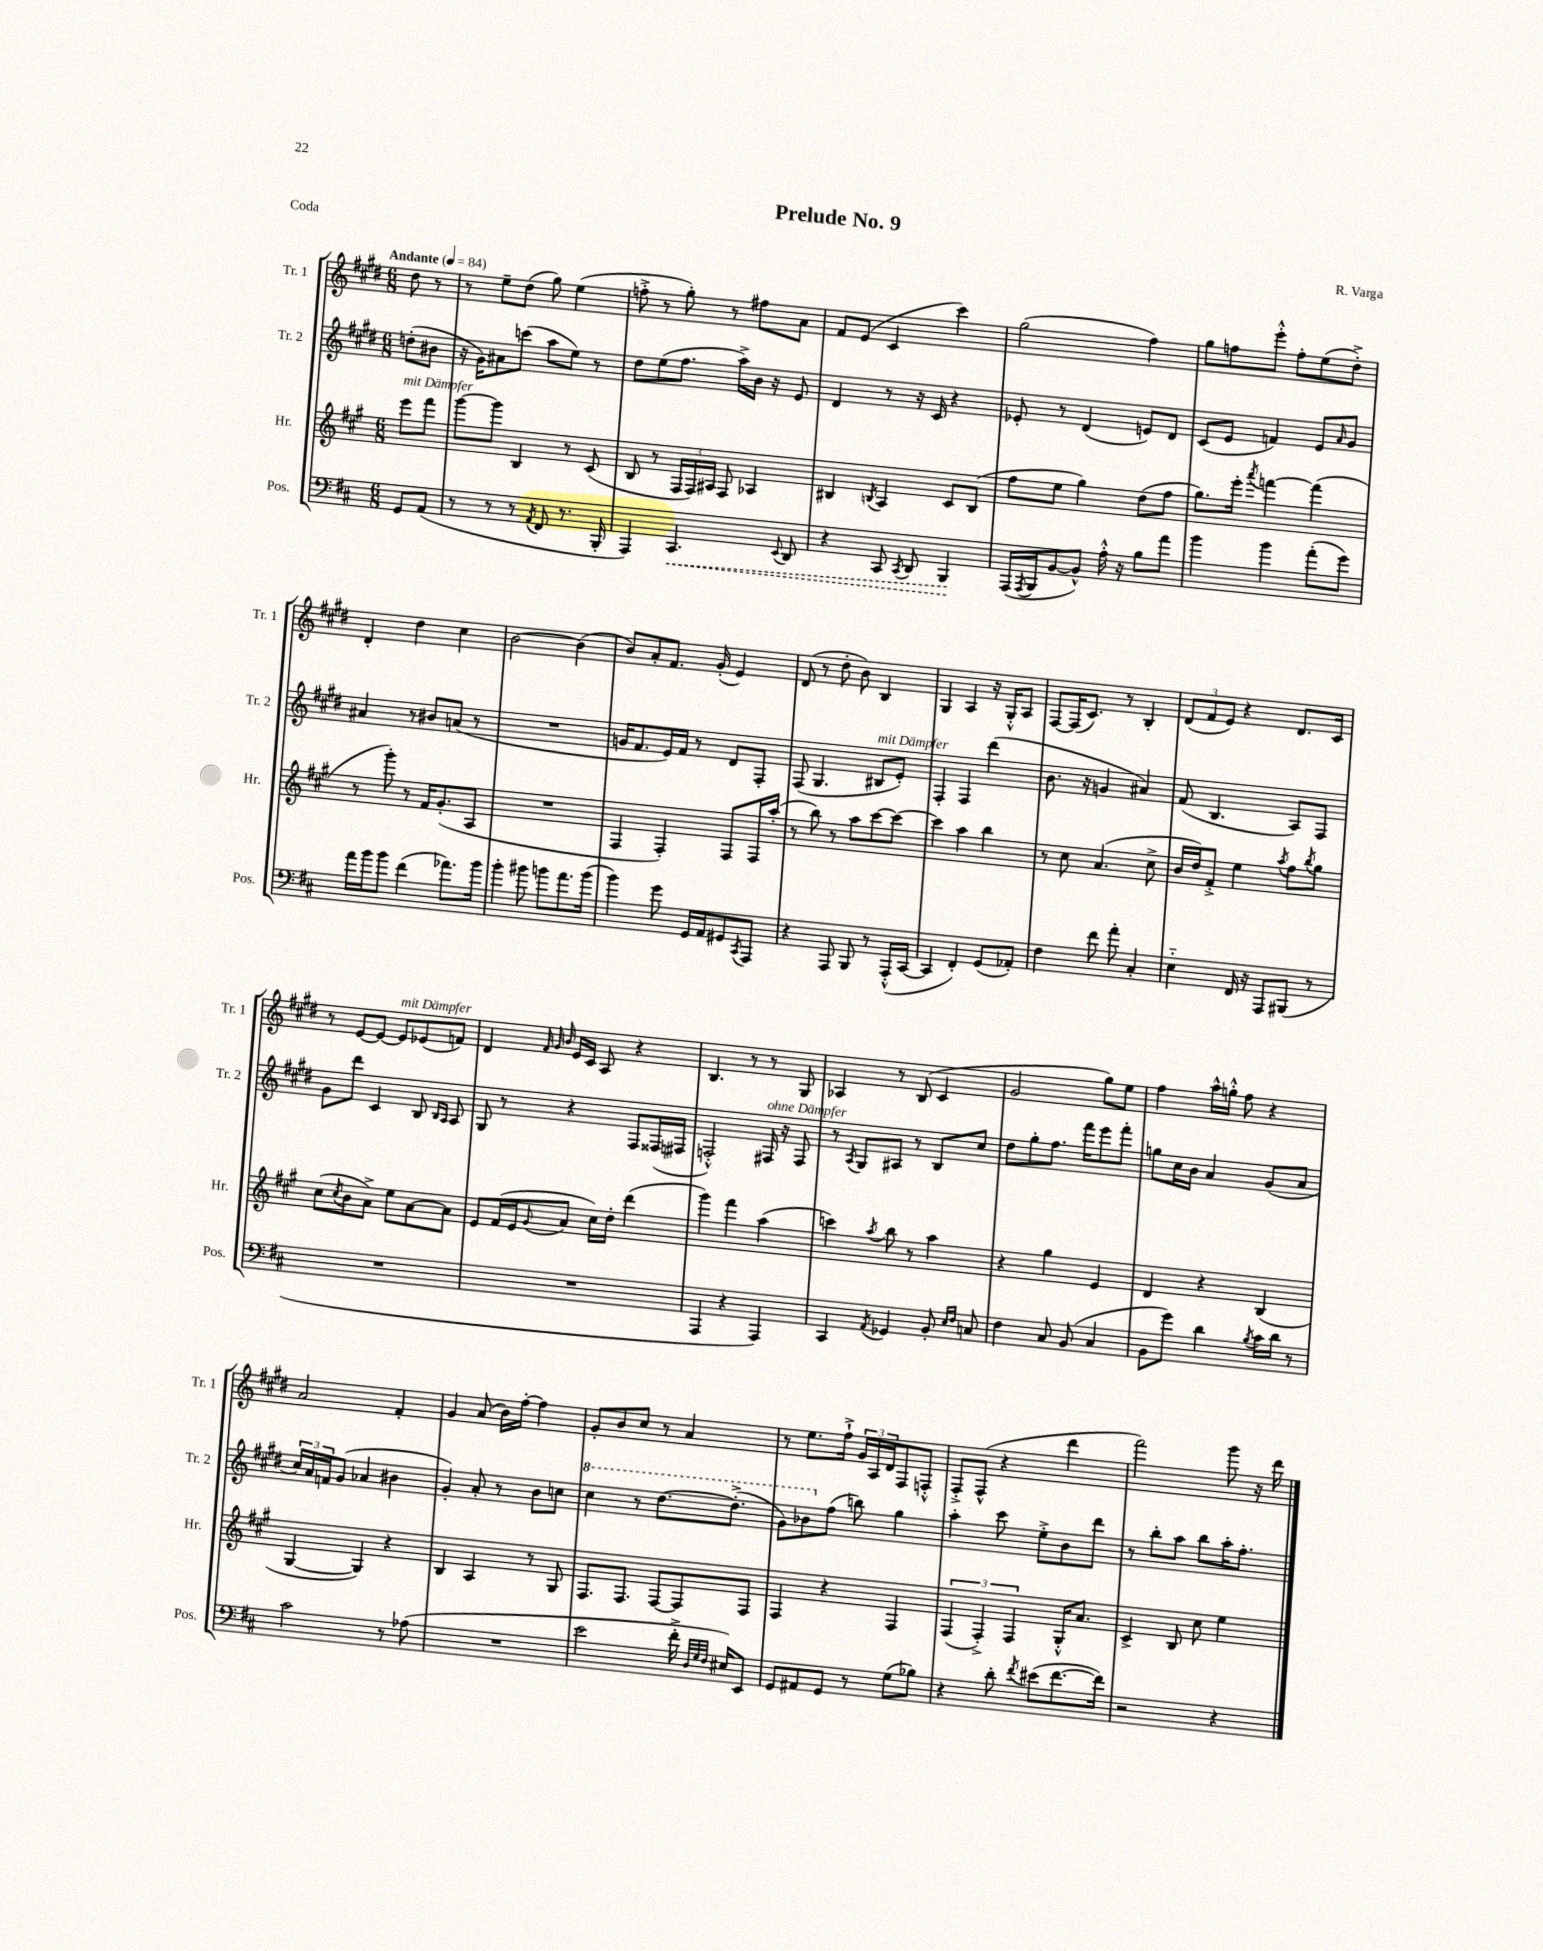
\header { title = "Prelude No. 9" composer = "R. Varga" piece = "Coda" }
<<
\new StaffGroup <<
\new Staff = "s0" \with { instrumentName = "Tr. 1" shortInstrumentName = "Tr. 1" } {
    \clef treble \key e \major \numericTimeSignature \time 6/8 \partial 4 \tempo "Andante" 4 = 84
    dis''8 r8 |
    r8 e''8-- dis''8( gis''8) e''4( |
    f''8-.-> r8 gis''8-.) r8 fis''8 a'8 |
    fis'8 e'8( cis'4 cis'''4) |
    gis''2( fis''4) |
    gis''8 f''8 e'''8-.-^ f''8-. e''8( dis''8-.->) |
    dis'4-. dis''4 cis''4 |
    b'2~ b'4( |
    b'8) a'8-. fis'8. gis'16-.( e'4) |
    dis'8( r8 dis''8-. b'8) b4 |
    gis4 a4 r16 gis16-.-^ a8 |
    fis8~ fis16( cis'8.) r8 b4-. |
    \tuplet 3/2 { dis'8( fis'8 e'8) } r4 dis'8. cis'16 |
    r8 e'8~ e'8~ e'8^\markup { \italic "mit Dämpfer" } ees'8( f'8) |
    dis'4 \grace { fis'32 gis'32 b'32 } e'16 cis'16 a8 r4 |
    b4. r8 r8 gis8 |
    aes4 r8 b8( cis'4 |
    gis'2 gis''8) e''8 |
    fis''4 a''16-^ g''16-.-^ fis''8 r4 |
    a'2 fis'4-. |
    gis'4 a'8( b'16) fis''16~-. fis''4 |
    gis'8-. b'8 cis''8 r8 a'4 |
    r8 e''8. fis''16-!-> \tuplet 3/2 { gis'16 a16 dis'16 } fis8 f8-.-^ |
    fis8-.-> fis8-^( r4 dis'''4 |
    fis'''2) gis'''8 r16 dis'''16 \bar "|." |
}
\new Staff = "s1" \with { instrumentName = "Tr. 2" shortInstrumentName = "Tr. 2" } {
    \clef treble \key e \major \numericTimeSignature \time 6/8 \partial 4
    d''8-.( bis'8 |
    r16 gis'16) ais'8 c'''8( a''8 e''8) r8 |
    dis''8 e''8( fis''8. a''16->) b'16 r16 e'8 |
    dis'4 r8 r16 cis'16 r4 |
    ees'8-. r8 dis'4( e'8) dis'8 |
    cis'8( e'8 f'4) e'8 \grace { a'16 } gis'8 |
    ais'4 r8 bis'8 a'8( r8 |
    R2. |
    g'16 fis'8. e'16) fis'16 r8 dis'8 fis8-. |
    fis8( gis4. bis8^\markup { \italic "mit Dämpfer" } e'8-.) |
    fis4-. fis4 dis'''4( |
    b'8. r16 g'4 ais'4) |
    fis'8( b4. a8) fis8 |
    gis'8 dis'''8 cis'4 b8 \grace { b16 a16 } a8 |
    gis8 r8 r4 fis8 fisis16( fis16 |
    f2-.-^) fis16^\markup { \italic "ohne Dämpfer" } r16 fis8 |
    r8 \acciaccatura { a8 } gis8 ais8 r8 b8 cis''8 |
    dis''8 gis''8-. fis''8. fis'''16 e'''8 fis'''8-. |
    g''8 cis''16 b'16 a'4 gis'8( a'8 |
    \tuplet 3/2 { cis''16) a'16 f'16 } gis'8( aes'4 bis'4 |
    gis'4-.) a'8-. r8 b'8 c''8 |
    \ottava #1 cis'''4 r8 dis'''8.~ dis'''8.-.->( |
    gis''8) bes''8 \ottava #0 fis''8( b''8) gis''4 |
    a''4-. cis'''8 e''8-.-> b'8 dis'''8 |
    r8 b''8-. a''8 b''8 a''16-. fis''8.-. \bar "|." |
}
\new Staff = "s2" \with { instrumentName = "Hr." shortInstrumentName = "Hr." } {
    \clef treble \key a \major \numericTimeSignature \time 6/8 \partial 4
    e'''8^\markup { \italic "mit Dämpfer" } fis'''8 |
    gis'''8~ gis'''8 b4 r8 cis'8( |
    b8 r8 \tuplet 3/2 { fis16 fis16) ais16 } fis8 aes4 |
    bis4 \acciaccatura { b8 } a4 cis'8 b8( |
    fis''8 e''8 gis''4) d''8( fis''8 |
    gis''8.) e'''16-. \acciaccatura { a'''8 } f'''4~ f'''4( |
    r8 gis'''8-.) r8 fis'16 gis'8.-.( a8 |
    R2. |
    fis4 fis4-.) fis8 fis16 a''16-.( |
    r8 b''8) r8 a''8 cis'''8~ cis'''8~ |
    cis'''4 a''4 b''4 |
    r8 cis''8 a'4.( cis''8-> |
    b'16 d''16) fis'8-.-> e''4 \acciaccatura { a''8 } fis''8 \acciaccatura { b''8 } gis''8 |
    cis''8( \acciaccatura { cis''8 } b'8 a'8->) e''8 a'8~ a'8 |
    e'8 fis'16( e'16 \appoggiatura { gis'8 } a'8 cis''16) d''16-. d'''4( |
    gis'''4) fis'''4 a''4( |
    c'''4) \acciaccatura { a''8 } b''8 r8 a''4 |
    r4 gis''4 e'4 |
    d'4 r4 b4( |
    gis4~ gis4) r4 |
    b4 a4 r8 gis8 |
    fis8. fis8. fis8~ fis8 fis8 |
    fis4 r4 fis4 |
    \tuplet 3/2 { fis4( fis4-.->) fis4 } gis16-.-^ a'8. |
    cis'4-> b8 cis''8 e''4 \bar "|." |
}
\new Staff = "s3" \with { instrumentName = "Pos." shortInstrumentName = "Pos." } {
    \clef bass \key d \major \numericTimeSignature \time 6/8 \partial 4
    g,8 a,8( |
    r8 r8 r8 \acciaccatura { a,8 } fis,8 r8. b,,16-. |
    a,,4) \once \override Hairpin.style = #'dashed-line cis,4.\< \appoggiatura { e,8 } d,8 |
    r4 cis,8 \acciaccatura { cis,8 } d,8 b,,4\! |
    a,,16( \acciaccatura { a,,8 } b,,16 b,8~ b,8-^) a16-.-^ r16 b8 a'8 |
    b'4 b'4 a'8-.( g'8) |
    a'16 b'16 b'8 fis'4( aes'8.) b'16 |
    b'4-. bis'8 b'8 a'8. b'16( |
    b'4) g'8 g,16 a,16 gis,8 \acciaccatura { cis,8 } a,,8 |
    r4 a,,8 b,,8 r8 a,,16-.-^( cis,16~ |
    cis,4 fis,4-.) g,8( aes,8-.) |
    fis4 fis'8 a'8-. cis4-. |
    e4-_ fis,16 r16 a,,8 bis,,8( r8 |
    R2. |
    R2. |
    a,,4 r4 a,,4) |
    cis,4 \acciaccatura { a,8 } ges,4 b,8-. \grace { e16 fis16 } c8 |
    fis4 cis8 b,8( cis4 |
    b,8 g'8) d'4 \acciaccatura { b8 } cis'16 d'16 r8 |
    cis'2 r8 aes8( |
    R2. |
    e'2 fis'16-.-> \grace { d32 g32 fis32 } eis16) e,8 |
    g,8 ais,8 g,8 r8 g8( bes8) |
    r4 d'8-. \acciaccatura { fis'8 } eis'8( fis'8.~ fis'16) |
    r2 r4 \bar "|." |
}
>>
>>
\layout { \context { \Score \remove "Bar_number_engraver" } }
